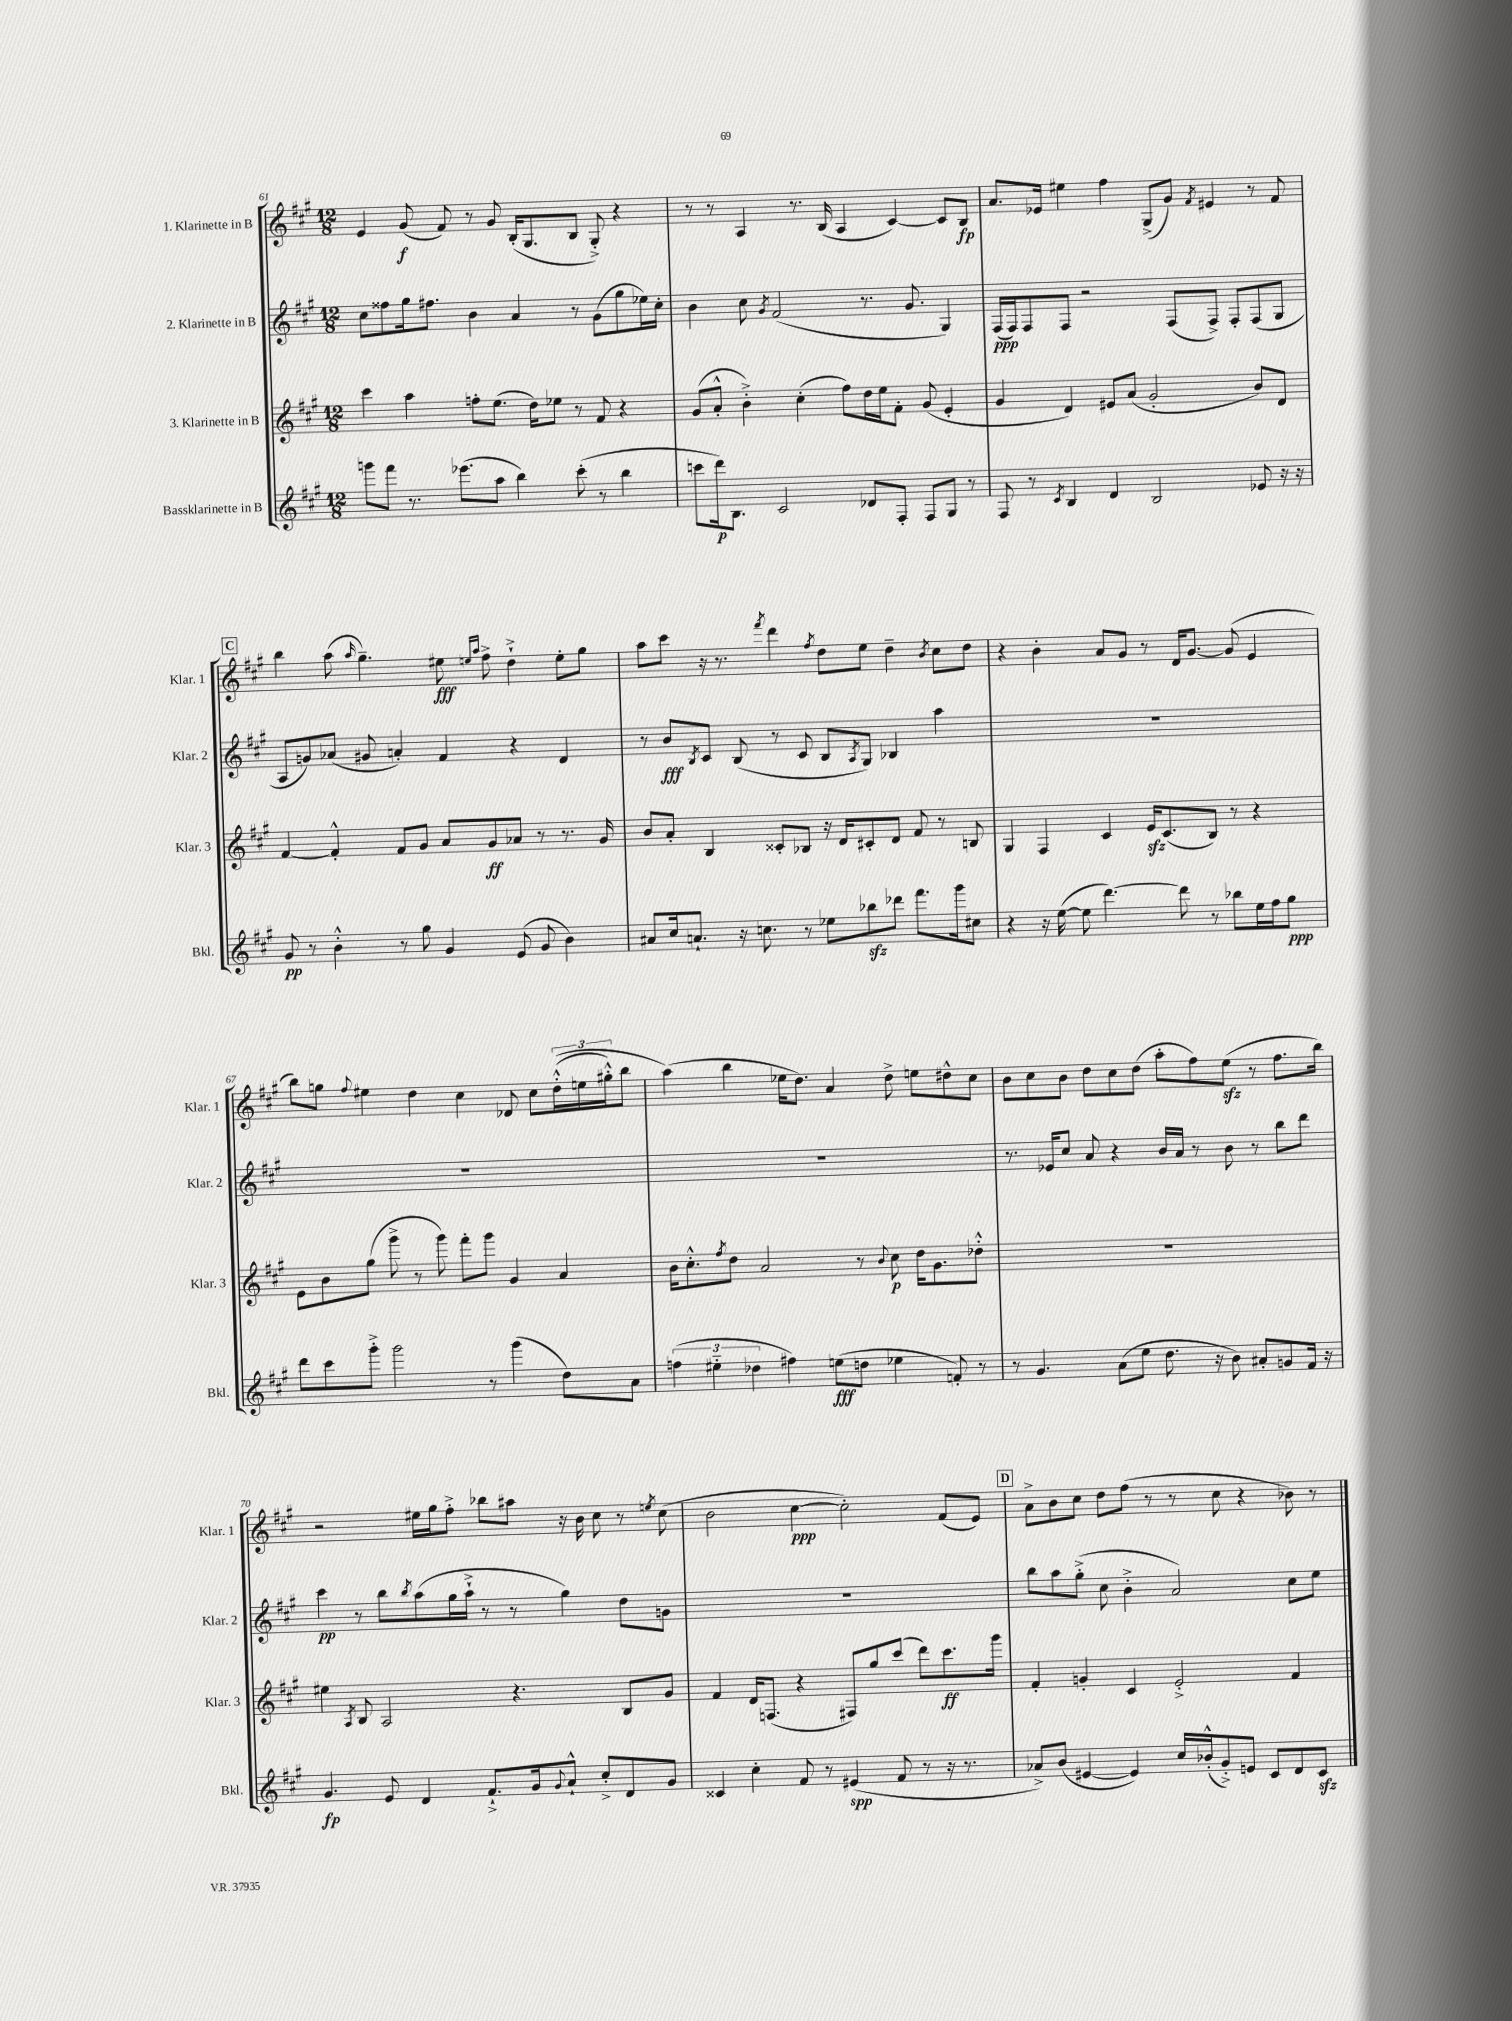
<<
\new StaffGroup <<
\new Staff = "s0" \with { instrumentName = "1. Klarinette in B" shortInstrumentName = "Klar. 1" } {
    \clef treble \key a \major \numericTimeSignature \time 12/8
    e'4 gis'8\f( fis'8) r8 gis'8 b16-.( gis8. b8 gis8-.->) r4 |
    r8 r8 a4 r8. b16( a4 cis'4~) cis'8 b8\fp |
    a'8. ees'16 eis''4 fis''4 gis8->( gis'8) \acciaccatura { fis'8 } eis'4 r8 fis'8 |
    \mark \markup { \box "C" } b''4 a''8( \grace { a''16 } gis''4.--) eis''8\fff \grace { e''16 a''16 } fis''8-> d''4-!-> e''8-. gis''8 |
    a''8 cis'''8 r16 r8. \acciaccatura { fis'''8 } d'''4 \acciaccatura { fis''8 } d''8 e''8 d''4-- \acciaccatura { b'8 } cis''8 d''8 |
    r4 b'4-. a'8 gis'8 r8 d'16 gis'8.~ gis'8( e'4 |
    b''8) g''8 \appoggiatura { fis''8 } eis''4 d''4 cis''4 des'8 cis''8 \tuplet 3/2 { d''16-.-^(\( e''16 gis''16-.-^) } b''8 |
    a''4(\) b''4 ees''16 d''8.) a'4 d''8-> e''8 dis''8-^ cis''8 |
    b'8 cis''8 b'8 d''8 cis''8 d''8( a''8-. fis''8) e''8\sfz( r8 fis''8. b''16) |
    r2 eis''16 gis''16 fis''8-.-> bes''8 ais''8 r16 b'16 cis''8 r8 \acciaccatura { e''8 } cis''8( |
    b'2 cis''4~\ppp cis''2-.) fis'8( e'8) |
    \mark \markup { \box "D" } a'8-> b'8 cis''8 d''8 fis''8( r8 r8 cis''8 r4 bes'8) r8 \bar "|." |
}
\new Staff = "s1" \with { instrumentName = "2. Klarinette in B" shortInstrumentName = "Klar. 2" } {
    \clef treble \key a \major \numericTimeSignature \time 12/8
    cis''8 fisis''8 gis''16 fis''8. b'4 a'4 r8 gis'8( gis''8 ees''16) cis''16-. |
    b'4 cis''8 \acciaccatura { gis'8 } fis'2( r8. gis'8. gis4) |
    fis16\ppp( fis16) fis8 fis8 r2 fis8( fis8->) fis8-. fis8( gis8 |
    \mark \markup { \box "C" } a8 g'8) aes'8( gis'8 a'4-.) fis'4 r4 d'4 |
    r8 b'8\fff \acciaccatura { b8 } cis'8 b8( r8 cis'8 b8 \acciaccatura { a8 } gis8) bes4 a''4 |
    R1. |
    R1. |
    R1. |
    r8. ees'16 cis''8 a'8 r4 b'16 a'16 r8 b'8 r8 b''8 d'''8 |
    cis'''4\pp r8 b''8 \acciaccatura { b''8 } a''8( gis''16 a''16-!-> r8 r8 gis''4) d''8 g'8 |
    R1. |
    \mark \markup { \box "D" } b''8 a''8 gis''8-.->( cis''8 b'4-.-> a'2) cis''8 e''8 \bar "|." |
}
\new Staff = "s2" \with { instrumentName = "3. Klarinette in B" shortInstrumentName = "Klar. 3" } {
    \clef treble \key a \major \numericTimeSignature \time 12/8
    cis'''4 a''4 f''8-. e''8.( d''16) ees''8 r8 fis'8 r4 |
    gis'8( a'8-.-^ b'4-.->) cis''4-.( fis''8) d''16 e''16 fis'8-. gis'8( e'4-. |
    gis'4 d'4) eis'8 a'8( gis'2-. b'8) d'8 |
    \mark \markup { \box "C" } fis'4~ fis'4-.-^ fis'8 gis'8 a'8 gis'8\ff aes'8 r8 r8. gis'16 |
    b'8 a'8-. b4 cisis'8-. bes8 r16 d'16 cis'8-. d'8 fis'8 r8 b8 |
    gis4 fis4 cis'4 e'16\sfz cis'8.( b8) r8 r4 |
    e'8 b'8 gis''8( gis'''8-> r8 gis'''8) fis'''8-. gis'''8 gis'4 a'4 |
    b'16 cis''8.-.-^ \acciaccatura { fis''8 } d''8 a'2 r8 \appoggiatura { b'8 } cis''8\p d''16 gis'8. des''8-.-^ |
    R1. |
    eis''4 \acciaccatura { a8 } b8 a2 r4. b8 gis'8 |
    fis'4 d'16 f8.( r4 fis8) gis''8 cis'''8( d'''8) cis'''8.\ff gis'''16 |
    \mark \markup { \box "D" } fis'4-. g'4-. cis'4 e'2-.-> fis'4 \bar "|." |
}
\new Staff = "s3" \with { instrumentName = "Bassklarinette in B" shortInstrumentName = "Bkl." } {
    \clef treble \key a \major \numericTimeSignature \time 12/8
    g'''8 fis'''8 r8. ees'''8.( a''8 b''4) cis'''8-.( r8 b''4 |
    c'''8 d'''16\p) b8. cis'2 des'8 fis8-. fis8 gis8 r8 |
    fis8 r8 \acciaccatura { cis'8 } b4 d'4 b2 ees'8 r16 r16 |
    \mark \markup { \box "C" } gis'8\pp r8 b'4-.-^ r8 gis''8 gis'4 e'8( gis'8 b'4) |
    ais'8 cis''16 a'8.-! r16 c''8. r8 ees''8 bes''8\sfz des'''8 fis'''8. gis'''16 cis''8 |
    r4 r16 e''16~( e''8 d'''4.~) d'''8 r8 bes''8 e''16 fis''16 gis''8\ppp |
    d'''8 cis'''8 gis'''8-.-> gis'''2 r8 gis'''4( d''8) a'8 |
    \tuplet 3/2 { f''4( eis''4-_ des''4 } fis''4) e''8\fff( d''8 ees''4 f'8-.) r8 |
    r8 gis'4. a'8( e''8 d''8. r16 b'8) ais'8-. g'8 fis'16 r16 |
    gis'4.\fp e'8 d'4 fis'8.-!-> gis'16 \appoggiatura { gis'8 } a'8-!-^ cis''8-.-> d'8 gis'8 |
    cisis'4 cis''4-. fis'8 r8 eis'4\spp( fis'8 r8 r16 r8. |
    \mark \markup { \box "D" } aes'8->) b'8( eis'4~ eis'4) cis''16 bes'16-.-^( gis'8-.->) e'8 cis'8 d'8 cis'8\sfz \bar "|." |
}
>>
>>
\layout { \context { \Score currentBarNumber = #61 } }
